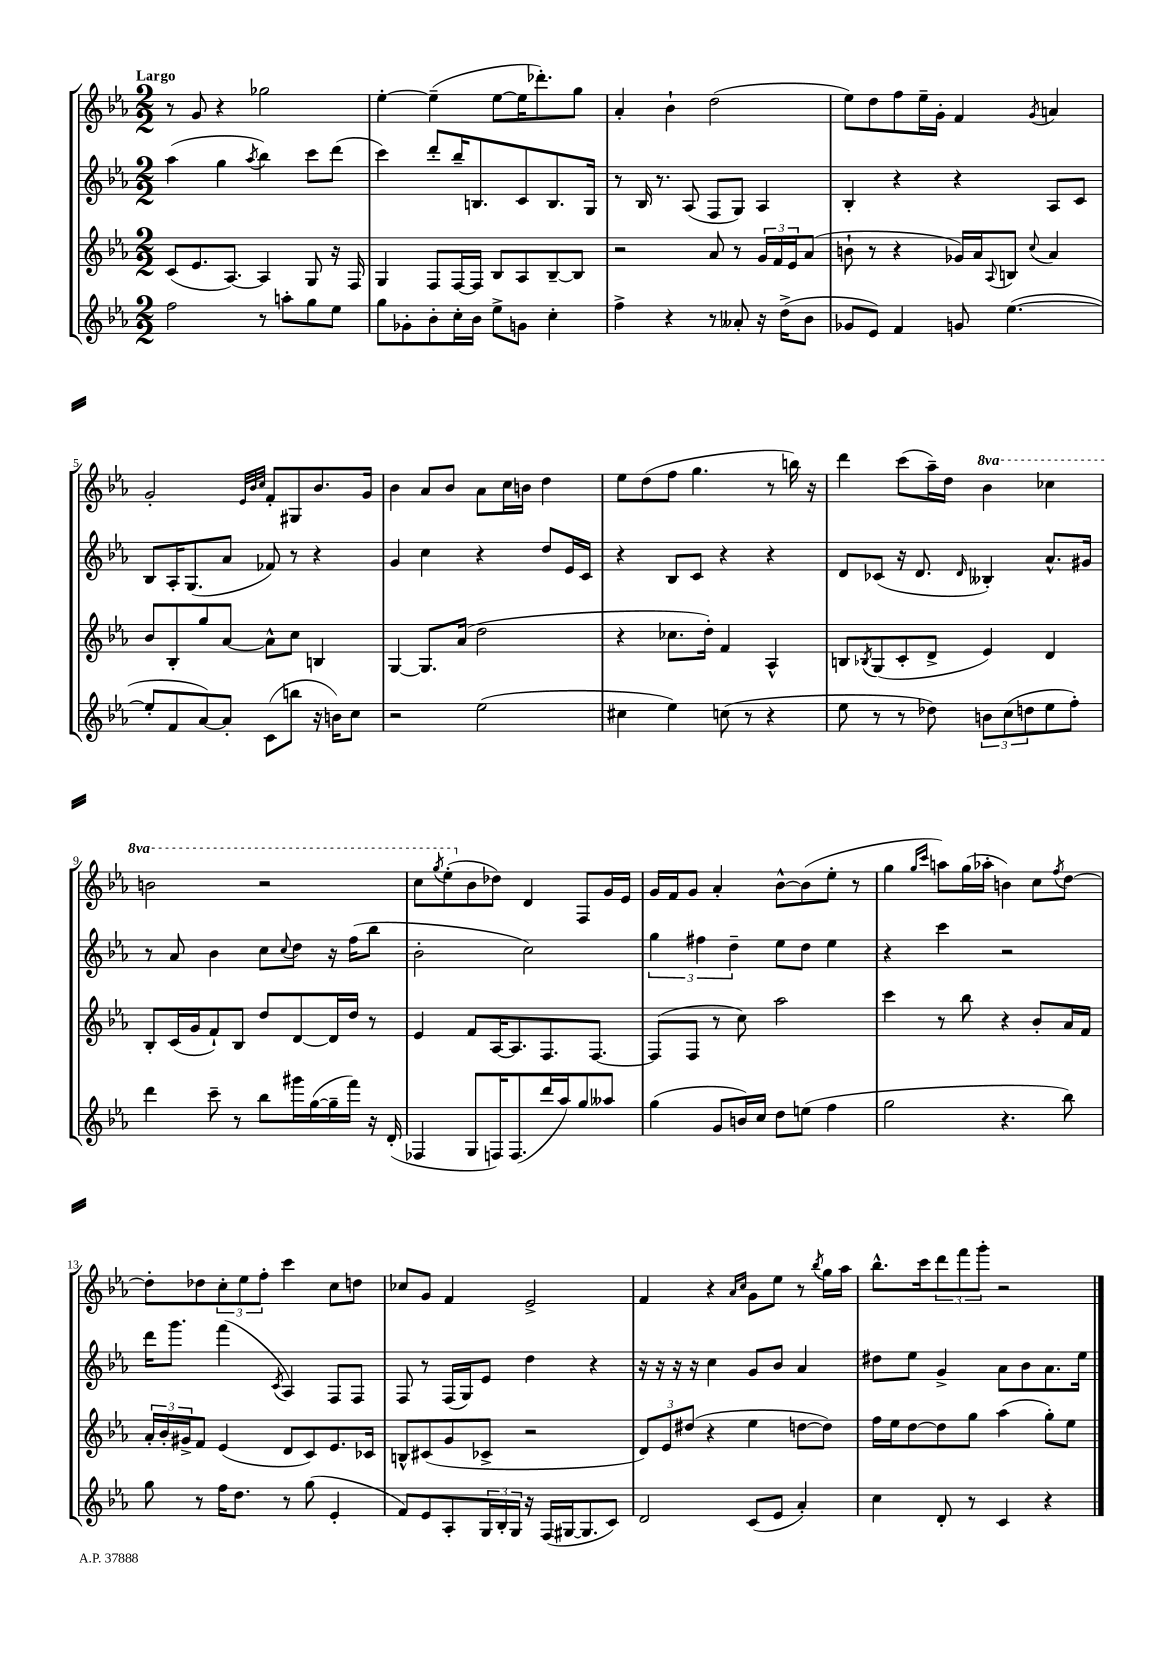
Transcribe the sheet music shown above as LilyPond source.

<<
\new StaffGroup <<
\new Staff = "s0" {
    \clef treble \key ees \major \numericTimeSignature \time 2/2 \set Staff.ottavationMarkups = #ottavation-simple-ordinals \tempo "Largo"
    r8 g'8 r4 ges''2 |
    ees''4~-. ees''4--( ees''8~ ees''16 des'''8.-.) g''8 |
    aes'4-. bes'4-! d''2( |
    ees''8) d''8 f''8 ees''16-- g'16-. f'4 \acciaccatura { g'8 } a'4 |
    g'2-. \grace { ees'32 bes'32 c''32 } f'8-. gis8 bes'8. g'16 |
    bes'4 aes'8 bes'8 aes'8 c''16 b'16 d''4 |
    ees''8 d''8( f''8 g''4. r8 b''16) r16 |
    d'''4 c'''8( aes''16--) d''16 \ottava #1 bes''4 ces'''4 |
    b''2 r2 |
    c'''8 \acciaccatura { g'''8 } ees'''8-.( \ottava #0 bes'8 des''8) d'4 f8 g'16 ees'16 |
    g'16 f'16 g'8 aes'4-. bes'8~-^ bes'8( ees''8-. r8 |
    g''4 \grace { g''16 c'''16 } a''8) g''16( aes''16-. b'4) c''8 \acciaccatura { f''8 } d''8~ |
    d''8-. des''8 \tuplet 3/2 { c''8-. ees''8 f''8-. } c'''4 c''8 d''8 |
    ces''8 g'8 f'4 ees'2-> |
    f'4 r4 \grace { aes'16 c''16 } g'8 ees''8 r8 \acciaccatura { bes''8 } g''16 aes''16 |
    bes''8.-^ c'''16 \tuplet 3/2 { d'''8 f'''8 g'''8-. } r2 \bar "|." |
}
\new Staff = "s1" {
    \clef treble \key ees \major \numericTimeSignature \time 2/2
    aes''4( g''4 \acciaccatura { aes''8 } bes''4) c'''8 d'''8( |
    c'''4) d'''8-. bes''16-- b8. c'8 b8. g16 |
    r8 bes16 r8. aes8( f8 g8) aes4 |
    bes4-. r4 r4 aes8 c'8 |
    bes8 aes16-. g8.( aes'8 fes'8) r8 r4 |
    g'4 c''4 r4 d''8 ees'16 c'16 |
    r4 bes8 c'8 r4 r4 |
    d'8 ces'8( r16 d'8. \grace { d'16 } beses4-.) aes'8.-^ gis'16 |
    r8 aes'8 bes'4 c''8 \appoggiatura { c''8 } d''8 r16 f''16( bes''8 |
    bes'2-. c''2) |
    \tuplet 3/2 { g''4 fis''4 d''4-- } ees''8 d''8 ees''4 |
    r4 c'''4 r2 |
    d'''16 g'''8. f'''4( \acciaccatura { c'8 } aes4) f8 f8 |
    f8 r8 f16( g16) ees'8 d''4 r4 |
    r16 r16 r16 r16 c''4 g'8 bes'8 aes'4 |
    dis''8 ees''8 g'4-> aes'8 bes'8 aes'8. ees''16 \bar "|." |
}
\new Staff = "s2" {
    \clef treble \key ees \major \numericTimeSignature \time 2/2
    c'8( ees'8. aes8.~) aes4 g8 r16 f16 |
    g4 f8 f16~ f16 bes8 aes8 bes8~-- bes8 |
    r2 aes'8 r8 \tuplet 3/2 { g'16 f'16 ees'16 } aes'8( |
    b'8-! r8 r4 ges'16) aes'16 \appoggiatura { aes8 } b8 \appoggiatura { c''8 } aes'4 |
    bes'8 bes8-. g''8 aes'8~ aes'8-^ c''8 b4 |
    g4~ g8. aes'16( d''2 |
    r4 ces''8. d''16-.) f'4 aes4-^ |
    b8 \acciaccatura { bes8 } g8( c'8-. d'8-> ees'4) d'4 |
    bes8-. c'16( g'16 f'8-!) bes8 d''8 d'8~ d'16 d''16 r8 |
    ees'4 f'8 aes16~ aes8. f8. f8.~ |
    f8( f8 r8 c''8) aes''2 |
    c'''4 r8 bes''8 r4 bes'8-. aes'16 f'16 |
    \tuplet 3/2 { aes'16-. bes'16-. gis'16-> } f'8 ees'4( d'8 c'8) ees'8. ces'16 |
    b8-^ cis'8( g'8 ces'8-> r2 |
    \tuplet 3/2 { d'8) ees'8 dis''8( } r4 ees''4 d''8~ d''8) |
    f''16 ees''16 d''8~ d''8 g''8 aes''4( g''8-.) ees''8 \bar "|." |
}
\new Staff = "s3" {
    \clef treble \key ees \major \numericTimeSignature \time 2/2
    f''2 r8 a''8-. g''8 ees''8 |
    g''8 ges'8-. bes'8-. c''16-. bes'16 ees''8-> g'8 c''4-. |
    f''4-> r4 r8 aeses'8-. r16 d''16->( bes'8 |
    ges'8 ees'8) f'4 g'8 ees''4.~( |
    ees''8-. f'8 aes'8~) aes'8-. c'8( b''8 r16 b'16) c''8 |
    r2 ees''2( |
    cis''4 ees''4) c''8( r8 r4 |
    ees''8 r8 r8 des''8) \tuplet 3/2 { b'8 c''8( d''8 } ees''8 f''8-.) |
    d'''4 c'''8-- r8 bes''8 gis'''16 g''16~( g''16-- f'''16) r16 d'16-.( |
    fes4 g8 f16) f8.( d'''16 aes''16) g''8 aeses''8 |
    g''4( g'8 b'16) c''16 d''8 e''8( f''4 |
    g''2 r4. bes''8) |
    g''8 r8 f''16 d''8. r8 g''8( ees'4-. |
    f'8) ees'8 aes8-. \tuplet 3/2 { g16 bes16-. g16 } r16 f16( gis16~ gis8. c'8) |
    d'2 c'8( ees'8 aes'4-.) |
    c''4 d'8-. r8 c'4 r4 \bar "|." |
}
>>
>>
